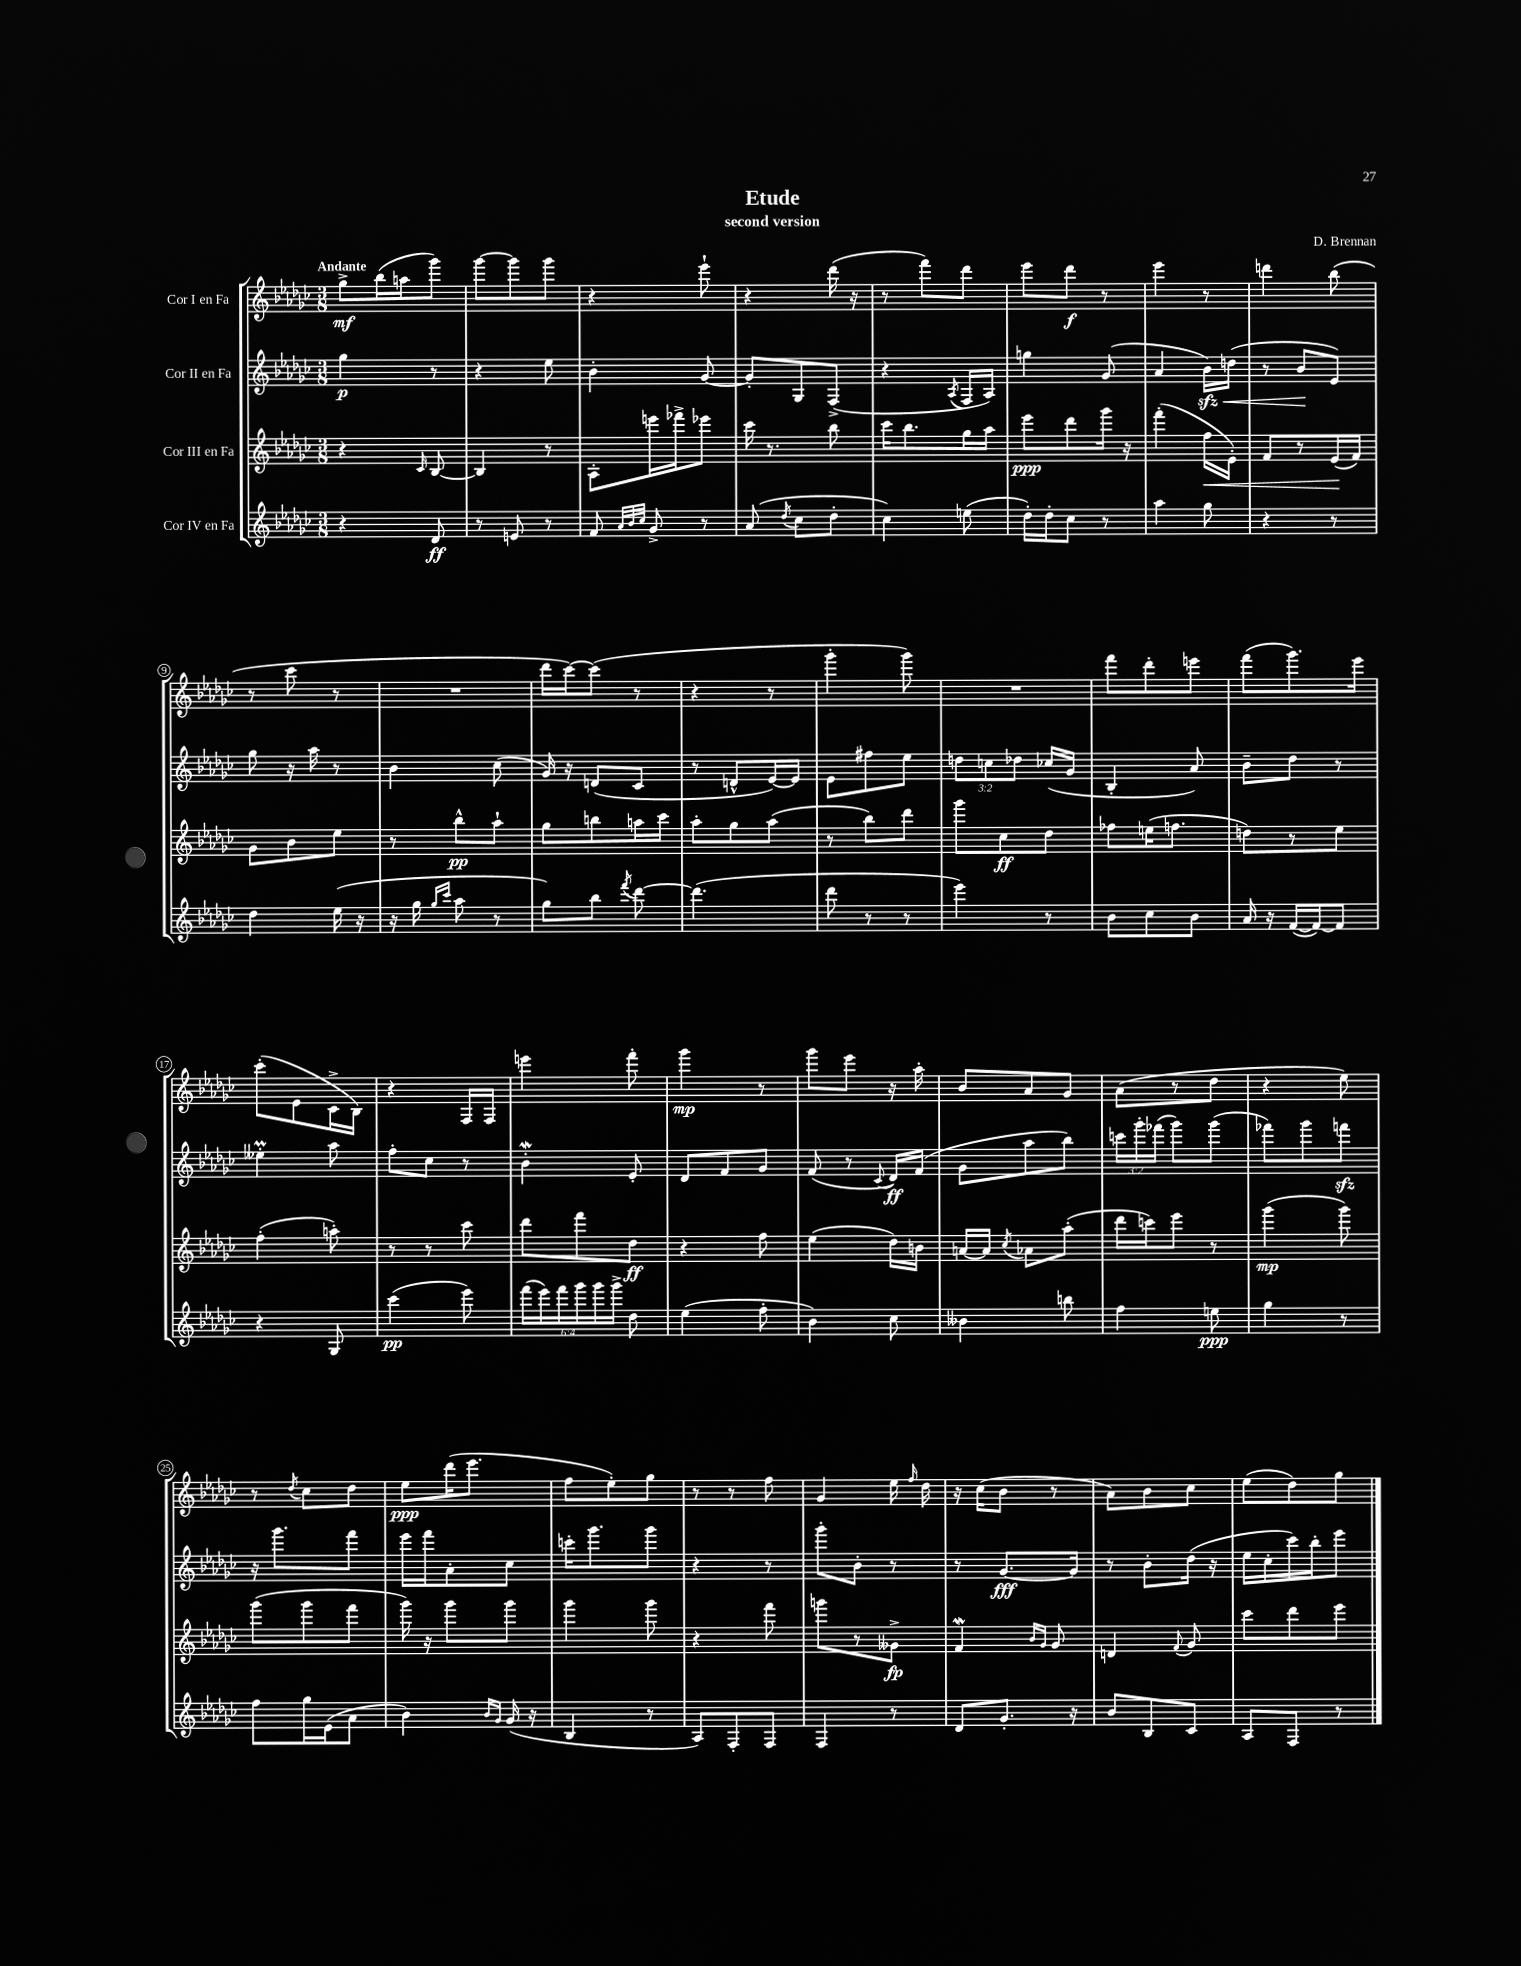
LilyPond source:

\header { title = "Etude" composer = "D. Brennan" subtitle = "second version" }
<<
\new StaffGroup <<
\new Staff = "s0" \with { instrumentName = "Cor I en Fa" } {
    \clef treble \key ges \major \numericTimeSignature \time 3/8 \tempo "Andante"
    \autoBeamOff ges''8[->\mf bes''16( a''16 ges'''8]) |
    ges'''8[~ ges'''8 ges'''8] |
    r4 ees'''8-! |
    r4 des'''16( r16 |
    r8 f'''8[) des'''8] |
    ees'''8[ des'''8]\f r8 |
    ees'''4 r8 |
    d'''4 bes''8( |
    r8 ces'''8 r8 |
    R4. |
    des'''16[ ces'''16~) ces'''8]( r8 |
    r4 r8 |
    ges'''4-. ges'''8) |
    R4. |
    f'''8[ des'''8-. e'''8] |
    f'''8[( ges'''8.) ees'''16] |
    ces'''8[-.( ees'8 ces'16-> bes16]) |
    r4 f16[ f16] |
    e'''4 f'''8-. |
    ges'''4\mp r8 |
    ges'''8[ ees'''8] r16 aes''16-. |
    bes'8[ aes'8 ges'8] |
    aes'8[( r8 des''8] |
    r4 ees''8) |
    r8 \acciaccatura { des''8 } ces''8[ des''8] |
    ees''8[\ppp des'''16( ees'''8.] |
    f''8[ ees''8-.) ges''8] |
    r8 r8 f''8 |
    ges'4 ees''16 \grace { f''16 } des''16 |
    r16 ces''16[( bes'8] r8 |
    aes'8[) bes'8 ces''8] |
    ees''8[( des''8) ges''8] \bar "|." |
}
\new Staff = "s1" \with { instrumentName = "Cor II en Fa" } {
    \clef treble \key ges \major \numericTimeSignature \time 3/8 \override Staff.TupletNumber.text = #tuplet-number::calc-fraction-text
    \autoBeamOff ges''4\p r8 |
    r4 ees''8 |
    bes'4-. ges'8~ |
    ges'8[-. ges8 f8]->( |
    r4 \acciaccatura { aes8 } f16[ aes16]) |
    g''4 ges'8( |
    aes'4 bes'16[\sfz\<) d''16]( |
    r8 bes'8[\! ees'8]) |
    ges''8 r16 aes''16 r8 |
    bes'4 ces''8( |
    ges'16) r16 d'8[( ces'8] |
    r8 d'8[-^ ees'16~) ees'16] |
    ees'8[ fis''8 ees''8] |
    \tuplet 3/2 { d''8[ c''8 des''8] } ces''16[( ges'16] |
    bes4-. aes'8) |
    bes'8[-- des''8] r8 |
    eeses''4-.\prall aes''8 |
    f''8[-. ces''8] r8 |
    bes'4-.\mordent ees'8-. |
    des'8[ f'8 ges'8] |
    f'8( r8 \appoggiatura { ces'8 } des'16[\ff) f'16]( |
    ges'8[ aes''8 bes''8]) |
    \tuplet 3/2 { c'''16[ ges'''16-. fes'''16]( } ges'''8[) ges'''8]( |
    fes'''8[) ges'''8 f'''8]\sfz |
    r16 ges'''8.[ f'''8] |
    ees'''16[ f'''16 aes'8-. ces''8] |
    c'''16[-. ges'''8. ges'''8] |
    r4 r8 |
    ges'''8[-. bes'8]-. r8 |
    r8 ges'8.[~\fff ges'16] |
    r8 bes'8[-. des''16]( r16 |
    ees''16[ ces''16-. ces'''16) bes''16-. ees'''8] \bar "|." |
}
\new Staff = "s2" \with { instrumentName = "Cor III en Fa" } {
    \clef treble \key ges \major \numericTimeSignature \time 3/8
    \autoBeamOff r4 \grace { ces'16 } bes8~ |
    bes4 r8 |
    aes8[-. e'''16 fes'''16-> ees'''8] |
    ces'''16 r8. bes''8 |
    ces'''16[ bes''8. ges''16 aes''16] |
    ees'''8[\ppp des'''8 ges'''16] r16 |
    f'''4-.( f''16[\< ees'16]-.) |
    f'8[ r8 ees'16\!( f'16]) |
    ges'8[ bes'8 ees''8] |
    r8 bes''8[-^\pp aes''8]-! |
    ges''8[ b''8 a''16 ces'''16] |
    aes''8[-. ges''8 aes''8]( |
    r8 bes''8[) des'''8] |
    ges'''8[ ces''8\ff des''8] |
    fes''8[ e''16( f''8.] |
    d''8[) r8 ees''8] |
    f''4-.( a''8-.) |
    r8 r8 ces'''8 |
    des'''8[ f'''8 des''8]\ff |
    r4 f''8 |
    ees''4( des''16[) b'16] |
    a'16[~ a'16] \acciaccatura { ces''8 } aes'8[ aes''8]-.( |
    des'''16[ c'''16) ees'''8] r8 |
    ges'''4\mp( ges'''8) |
    ges'''8[( ges'''8 f'''8] |
    ges'''16) r16 ges'''8[ ges'''8] |
    ges'''4 ges'''8 |
    r4 f'''8 |
    g'''8[ r8 geses'8]->\fp |
    f'4\mordent \grace { bes'16[ ges'16] } ges'8 |
    d'4 \appoggiatura { f'8 } ges'8 |
    ces'''8[ des'''8 ees'''8] \bar "|." |
}
\new Staff = "s3" \with { instrumentName = "Cor IV en Fa" } {
    \clef treble \key ges \major \numericTimeSignature \time 3/8 \override Staff.TupletNumber.text = #tuplet-number::calc-fraction-text
    \autoBeamOff r4 des'8\ff |
    r8 e'8 r8 |
    f'8 \grace { aes'32[ bes'32 ces''32] } ges'8-> r8 |
    aes'8( \acciaccatura { des''8 } ces''8[ des''8]-. |
    ces''4) e''8( |
    des''16[-.) des''16-. ces''8] r8 |
    aes''4 ges''8 |
    r4 r8 |
    des''4 ees''16( r16 |
    r16 ges''16 \grace { ges''16[ ces'''16] } aes''8 r8 |
    ges''8[) bes''8] \acciaccatura { f'''8 } des'''8~ |
    des'''4.( |
    des'''8 r8 r8 |
    ees'''4) r8 |
    bes'8[ ces''8 bes'8] |
    aes'16 r16 f'16[~( f'16~) f'8] |
    r4 ges8 |
    ces'''4\pp( ees'''8) |
    \tuplet 6/4 { f'''16[( ees'''16) f'''16 ges'''16 ges'''16 ges'''16]-> } des''8 |
    ees''4( f''8-. |
    bes'4) ces''8 |
    beses'4 b''8 |
    f''4 e''8\ppp |
    ges''4 r8 |
    f''8[ ges''16 ees'16( aes'8] |
    bes'4) \grace { bes'16[ ges'16] } ges'16( r16 |
    bes4 r8 |
    aes8[) f8-. f8] |
    f4 r8 |
    des'8[ ges'8.]-. r16 |
    bes'8[ bes8 ces'8] |
    aes8[ f8] r8 \bar "|." |
}
>>
>>
\layout { \context { \Score \override BarNumber.stencil = #(make-stencil-circler 0.1 0.3 ly:text-interface::print) } }
